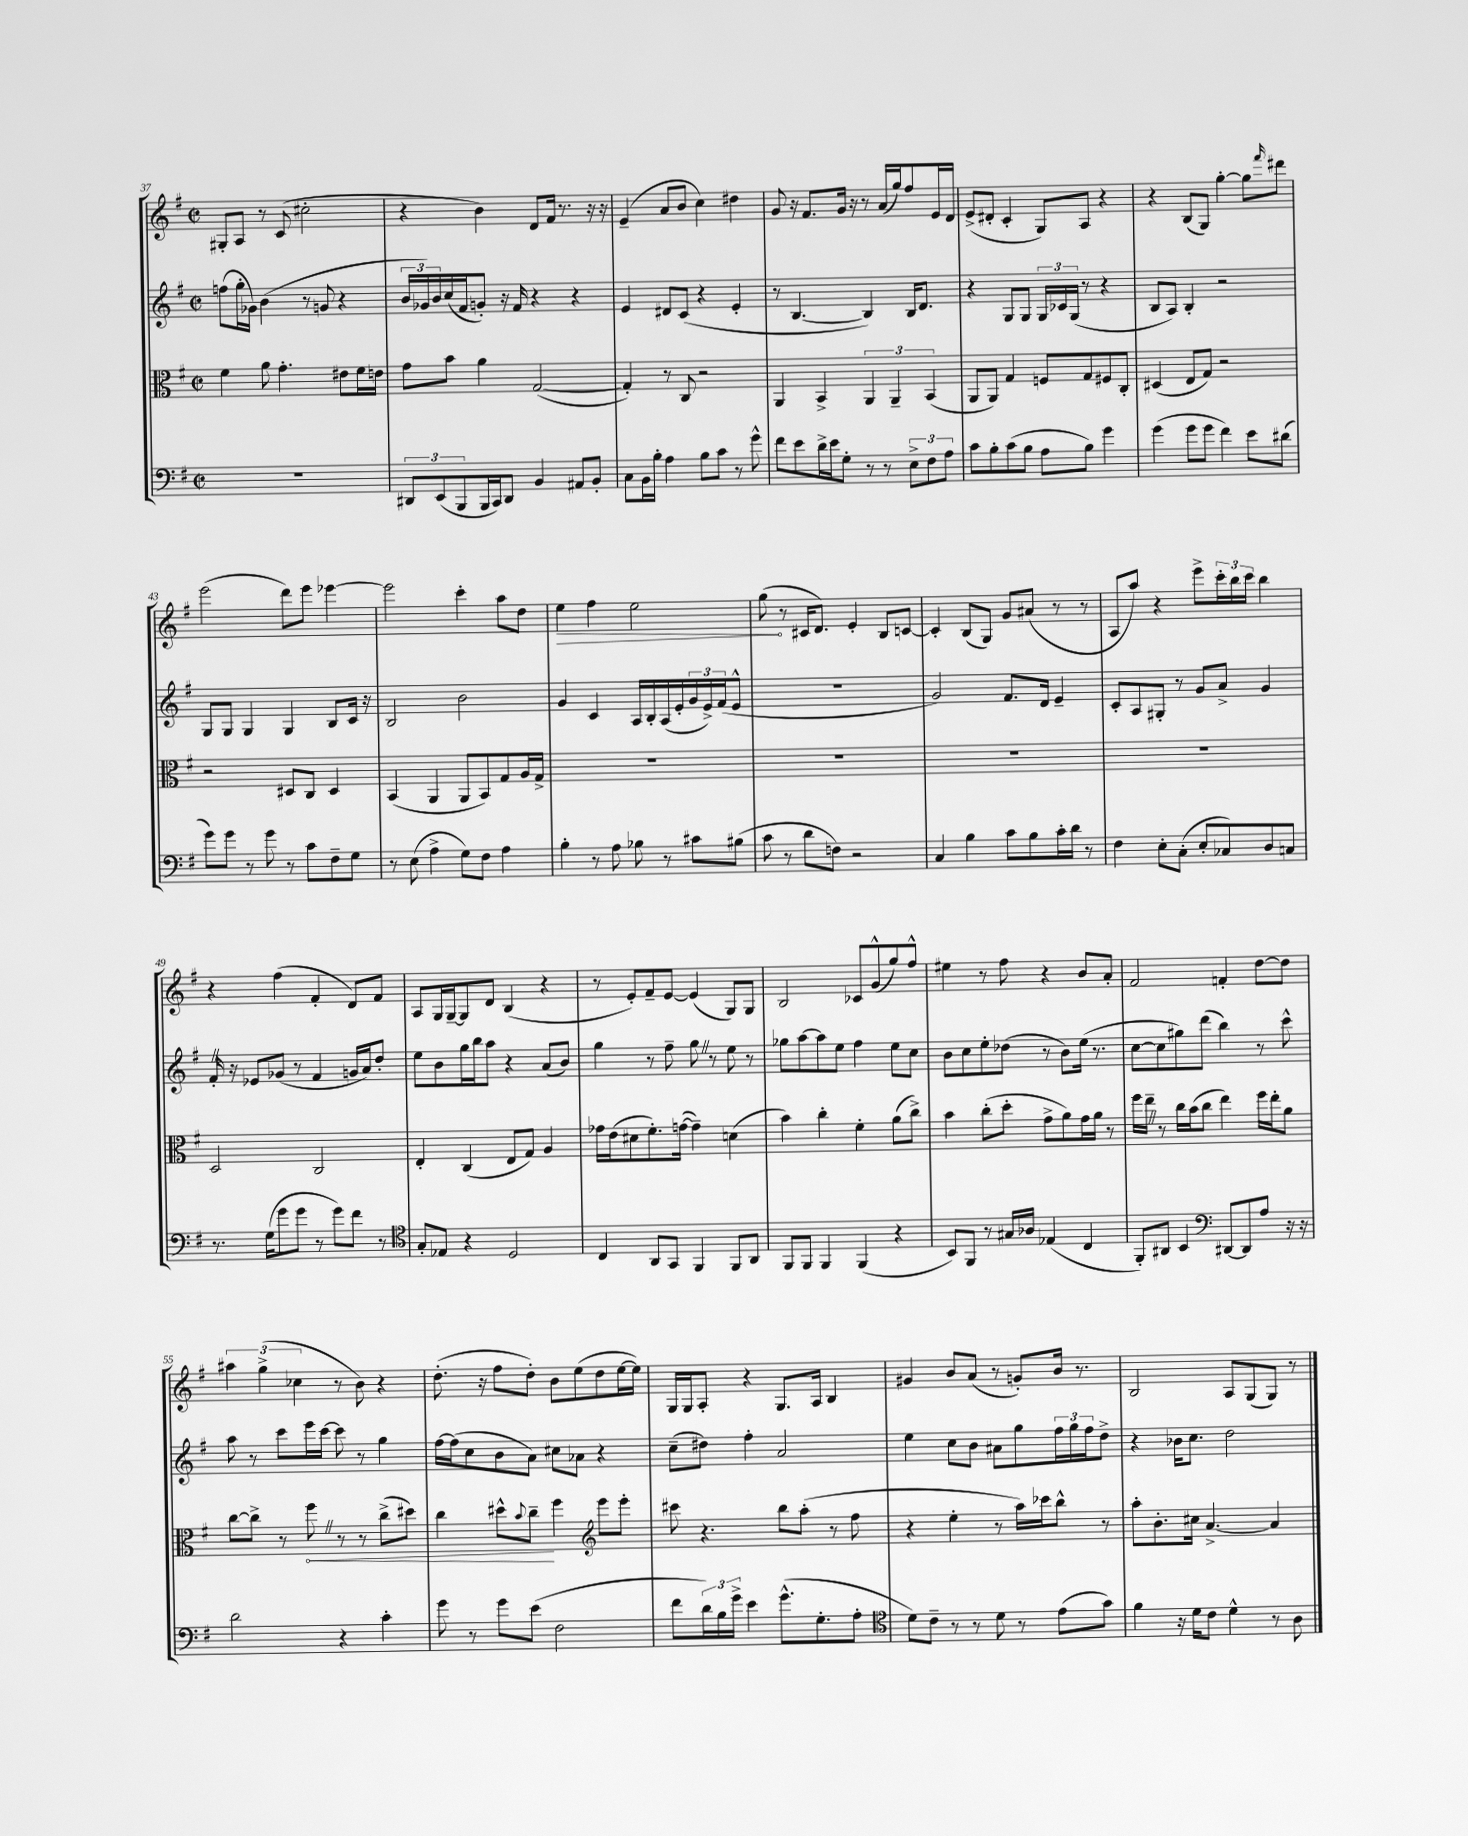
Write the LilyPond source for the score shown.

<<
\new StaffGroup <<
\new Staff = "s0" {
    \clef treble \key g \major \defaultTimeSignature \time 2/2
    gis8-. a8 r8 c'8( cis''2-. |
    r4 b'4) d'8 fis'16 r8. r16 r16 |
    e'4--( a'8 b'8 c''4) dis''4 |
    g'8 r16 fis'8. g'16 r16 r8 a'16( g''16) fis''8 e'16 d'16 |
    e'8->( dis'8-. c'4-. g8) a8 r4 |
    r4 b8( g8) g''4~-. g''8 \grace { fis'''16 } dis'''8 |
    e'''2( d'''8) e'''8 ees'''4~ |
    ees'''2 c'''4-. a''8 d''8 |
    \once \override Hairpin.circled-tip = ##t e''4\> fis''4 e''2 |
    g''8\!( r8 cis'16 d'8.) e'4-. b8 c'8~ |
    c'4-. b8( g8) g'8 ais'8( r8 r8 |
    a8 a''8) r4 e'''8-> \tuplet 3/2 { c'''16-. b''16 c'''16 } b''4 |
    r4 fis''4( fis'4-. d'8) fis'8 |
    a8 g16 g16~-- g8 d'8 b4( r4 |
    r8 e'8-.) fis'8-- e'8~ e'4( g8) g8 |
    b2 ces'8 g'8-^( g''8) fis''8-^ |
    eis''4 r8 fis''8 r4 b'8 a'8-. |
    fis'2 f'4-. d''8~ d''8 |
    \tuplet 3/2 { ais''4 g''4->( ces''4 } r8 b'8) r4 |
    d''8.-.( r16 fis''8 d''8-.) b'8 e''8( d''8 e''16~ e''16) |
    g16 g16 a8-. r4 g8. a16 b4 |
    gis'4 b'8 a'8( r8 g'8-.) b'16 r8. |
    b2 a8 g8( g8) r8 \bar "|." |
}
\new Staff = "s1" {
    \clef treble \key g \major \defaultTimeSignature \time 2/2
    f''8( g''16-. ges'16) b'4( r8 g'8 r4 |
    \tuplet 3/2 { b'16 ges'16) b'16 } c''16( fis'16 g'8-.) r16 fis'16 r4 r4 |
    e'4 dis'8 c'8( r4 e'4-. |
    r8 b4.~ b4) b16 d'8. |
    r4 g8 g8 \tuplet 3/2 { g16 ces'16 g16( } r8 r4 |
    b8 a8) b4-. r2 |
    g8 g8 g4 g4 b8 c'16 r16 |
    b2 b'2 |
    g'4 c'4 a16 b16-. a16( e'16-. \tuplet 3/2 { g'16 e'16->) fis'16( } e'8-^ |
    R1 |
    g'2) fis'8. d'16 e'4-- |
    c'8-. a8 gis8-. r8 g'8 a'8-> g'4 |
    fis'16-. \once \override BreathingSign.text = \markup { \musicglyph "scripts.caesura.straight" } \breathe r16 ees'8 ges'8( r8 fis'4 g'16 a'16) d''8-. |
    e''8 b'8 g''16 b''16 a''8 r4 a'8( b'8) |
    g''4 r8 fis''8-- g''8 \once \override BreathingSign.text = \markup { \musicglyph "scripts.caesura.straight" } \breathe r8 e''8 r8 |
    ges''8 a''8~ a''8 e''8 fis''4 e''8 c''8 |
    b'8 c''8 e''8-. des''8( r8 b'8) e''16( r8. |
    c''8~ c''8 gis''8) d'''8( b''4) r8 c'''8-^ |
    a''8 r8 c'''8 e'''16 c'''16~ c'''8 r8 g''4 |
    fis''16~ fis''16( c''8 b'8 a'8) cis''8 aes'8 r4 |
    c''8--( dis''8) fis''4-. a'2 |
    e''4 c''8 b'8 ais'8 g''8 \tuplet 3/2 { fis''16 g''16 fis''16 } d''8-> |
    r4 bes'16 c''8. d''2 \bar "|." |
}
\new Staff = "s2" {
    \clef alto \key g \major \defaultTimeSignature \time 2/2
    fis'4 a'8 g'4.-. eis'8 fis'16 e'16 |
    g'8 b'8 a'4 g2~( |
    g4-.) r8 c8 r2 |
    a,4 b,4-> \tuplet 3/2 { a,4 a,4-- b,4( } |
    a,8 a,8) g4 f8 g8 fis8 c8-. |
    dis4( e8 g8) r2 |
    r2 dis8 c8 dis4 |
    b,4( a,4 a,8 b,8) g8 a16 g16-> |
    R1 |
    R1 |
    R1 |
    R1 |
    d2 c2 |
    e4-. c4( e8 g8) a4 |
    ges'16 e'16( dis'8 fis'8.-.) g'16~( g'4--) d'4( |
    b'4) c''4-. fis'4-. a'8( c''8->) |
    b'4 c''8-.( d''8-. g'8-> a'8) g'16 a'16 r8 |
    fis''16 e''16-- \once \override BreathingSign.text = \markup { \musicglyph "scripts.caesura.straight" } \breathe r8 c''16 b'16( c''8 e''4) fis''16 e''16-. a'8 |
    c''8~ c''8-> r8 \once \override Hairpin.circled-tip = ##t fis''8\< \once \override BreathingSign.text = \markup { \musicglyph "scripts.caesura.straight" } \breathe r8 r8 c''8->( dis''8) |
    c''4 dis''8-^ \appoggiatura { b'8 } c''8--\! fis''4 \clef treble e'''8 e'''8-. |
    cis'''8 r4. b''8 a''8-.( r8 fis''8 |
    r4 e''4-. r8 a''16) ces'''16 b''8-^ r8 |
    a''8-. b'8.-. cis''16 a'4.~-> a'4 \bar "|." |
}
\new Staff = "s3" {
    \clef bass \key g \major \defaultTimeSignature \time 2/2
    r1 |
    \tuplet 3/2 { dis,8 e,8( b,,8 } b,,16 c,16) dis,8 b,4 ais,8 b,8-. |
    c8 b,16 b16-. a4 b8 c'8 r8 g'8-^ |
    fis'8 e'8 d'16-> e'16 g8-. r8 r8 \tuplet 3/2 { e8-> fis8 a8 } |
    c'8 b8-. c'8( b8 a8 b8) g'4 |
    g'4( g'8 g'8 fis'4) e'8 dis'8( |
    g'8) g'8 r8 g'8 r8 c'8 fis8-- g8 |
    r8 e8( a4-> g8) fis8 a4 |
    b4-. r8 a8 bes8 r8 cis'8 bis8( |
    c'8 r8 d'8 f8) r2 |
    c4 b4 c'8 b8 c'16-. d'16 r8 |
    fis4 e8-. c8-.( e8-. ces8) d8 c8 |
    r8. g16( g'8 g'8 r8 g'8) fis'8 r8 |
    \clef tenor g8-. ees8 r4 d2 |
    c4 a,8 g,8 fis,4 fis,8 a,8 |
    fis,8 fis,8 fis,4 fis,4( r4 |
    b,8) fis,8 r8 gis16 aes16 ees4( c4 |
    fis,8-.) ais,8 b,4 \clef bass dis,8~ dis,8 a8 r16 r16 |
    d'2 r4 c'4-. |
    g'8 r8 g'8 e'8( fis2 |
    fis'8 \tuplet 3/2 { d'16) b16 g'16-> } e'4 g'8.-^( g8.-. a8-. |
    \clef tenor d'8) c'8-- r8 r8 d'8 r8 e'8( g'8) |
    fis'4 r16 d'16 c'8 d'4-^ r8 a8 \bar "|." |
}
>>
>>
\layout { \context { \Score currentBarNumber = #37 } }
